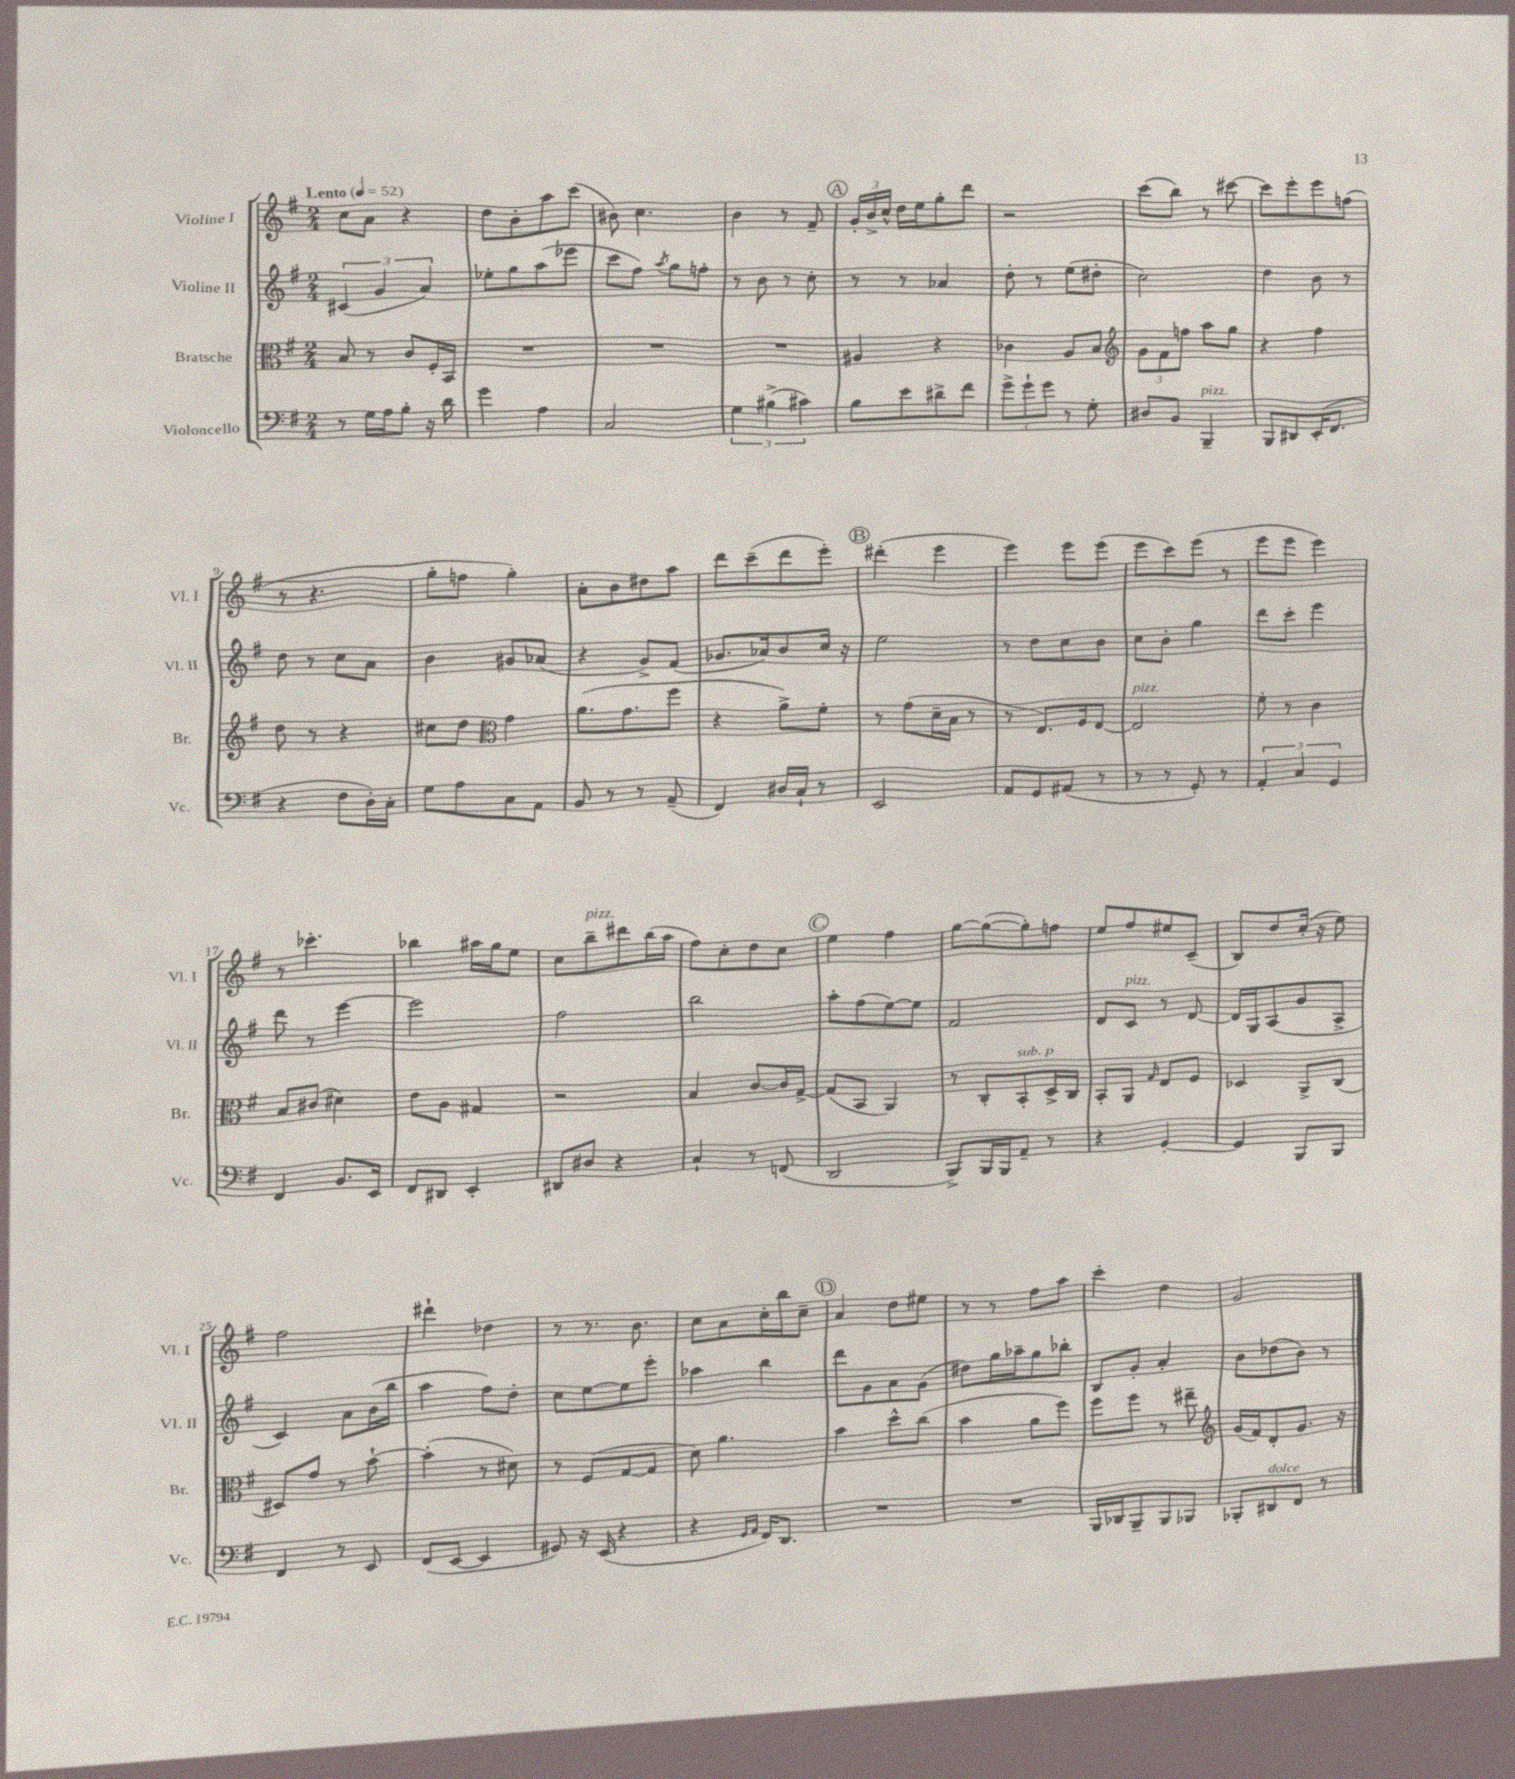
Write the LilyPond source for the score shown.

<<
\new StaffGroup <<
\new Staff = "s0" \with { instrumentName = "Violine I" shortInstrumentName = "Vl. I" } {
    \clef treble \key g \major \numericTimeSignature \time 2/4 \tempo "Lento" 4 = 52
    \autoBeamOff c''8[ a'8] r4 |
    d''8[ b'8-. a''8 c'''8]( |
    bis'8) c''4. |
    b'4 r8 fis'8-- |
    \mark \markup { \circle "A" } \tuplet 3/2 { g'16[-. b'16-> c''16]-^ } d''16[ e''16 g''8-. d'''8] |
    r2 |
    c'''8[( b''8]) r8 cis'''8~ |
    cis'''8[ e'''8-. e'''8 f''8]( |
    r8 r4. |
    g''8[-. f''8] g''4-.) |
    a'8[-. b'8 dis''8 a''8] |
    d'''8[ c'''8--( d'''8 e'''8]-.) |
    \mark \markup { \circle "B" } dis'''4-.( e'''4 |
    e'''4) e'''8[ e'''8]( |
    e'''8[ c'''8) e'''8]( r8 |
    e'''8[ e'''8] e'''4) |
    r8 ces'''4.-. |
    bes''4 ais''16[ g''16 e''8] |
    c''8[ b''8--^\markup { \italic "pizz." } dis'''8 b''16( a''16] |
    fis''8[) c''8-. d''8 c''8] |
    \mark \markup { \circle "C" } e''4 fis''4 |
    g''8[~ g''8~( g''8-.) f''8] |
    e''8[ fis''8 eis''8 c'8]--( |
    b8[) d''8 c''16]-.( r16 e''8) |
    fis''2 |
    dis'''4-! des''4 |
    r8 r8. b'8. |
    c''8[ a'8 c''16-. b''16 c''8]-- |
    \mark \markup { \circle "D" } a'4 d''8[ eis''8] |
    r8 r8 fis''8[ a''8] |
    c'''4-. d''4 |
    g'2 \bar "|." |
}
\new Staff = "s1" \with { instrumentName = "Violine II" shortInstrumentName = "Vl. II" } {
    \clef treble \key g \major \numericTimeSignature \time 2/4
    \autoBeamOff \tuplet 3/2 { cis'4( g'4 a'4) } |
    ees''8[-. g''8 a''8( ees'''8] |
    c'''8[ fis''8]) \acciaccatura { a''8 } g''8[ f''8]-. |
    r8 b'8 r8 c''8-. |
    \mark \markup { \circle "A" } r8 r8 aes'4 |
    d''8-. r8 e''8[( dis''8]-. |
    c''2) |
    d''4 b'8 r8 |
    d''8 r8 c''8[ a'8] |
    b'4 gis'8[ aes'8]( |
    r4 g'8[->) fis'8]( |
    ges'8.[ aes'16) b'8 c''16] r16 |
    \mark \markup { \circle "B" } e''2 |
    r8 d''8[ c''8 b'8] |
    c''8[ b'8]-. g''4 |
    d'''8[ c'''8]-. e'''4 |
    d'''8 r8 e'''4~ |
    e'''2 |
    fis''2 |
    b''2 |
    \mark \markup { \circle "C" } a''8[-. fis''8( e''8~) e''8] |
    fis'2 |
    d'8[ c'8]^\markup { \italic "pizz." } r8 d'8~ |
    d'16[ g16 a8( g'8 a8]-> |
    c'4) a'8[ b'16( b''16] |
    a''4 fis''8[) d''8]-. |
    c''8[ e''8~ e''8 e'''8]-. |
    aes''4 b''4 |
    \mark \markup { \circle "D" } d'''8[ g'8 a'8 g'8]( |
    dis''8[) g''16 aes''16-- g''8 bes''8]-. |
    b8[ g'8]-. a'4-. |
    b'8[ des''8( b'8]) r8 \bar "|." |
}
\new Staff = "s2" \with { instrumentName = "Bratsche" shortInstrumentName = "Br." } {
    \clef alto \key g \major \numericTimeSignature \time 2/4
    \autoBeamOff b8 r8 c'8[ fis16-. b,16] |
    R2 |
    R2 |
    R2 |
    \mark \markup { \circle "A" } ais4 r4 |
    ces'4 a8[ b8] |
    \clef treble \tuplet 3/2 { g'8[ fis'8 f''8] } a''8[ g''8] |
    r4 fis''4 |
    d''8 r8 r4 |
    cis''8[ d''8] \clef alto g'4 |
    a'8.[( g'8. fis''8] |
    r4 a'8[->) fis'8]-. |
    \mark \markup { \circle "B" } r8 g'8[( d'16-- b16] r8 |
    r8 e8.[) fis16 e8]~ |
    e2^\markup { \italic "pizz." } |
    fis'8-. r8 c'4 |
    b8[ cis'8]( dis'4) |
    e'8[ a8] gis4 |
    r2 |
    b4 c'8[~ c'16 g16]~-> |
    \mark \markup { \circle "C" } g8[( b,8] a,4) |
    r8 c8[-. b,8-.^\markup { \italic "sub. p" } d16-> c16] |
    b,8[-. a,8] \grace { g16 } e8[ fis8] |
    des4 a,8[-> c8]( |
    dis8[) g'8] r8 b'8~-! |
    b'4-.( r8 dis'8) |
    r8 fis8[( g8~ g8] |
    d'8) a'4. |
    \mark \markup { \circle "D" } b'4 d''8[-^ c''8]( |
    b'4 a'8[ fis''8]) |
    fis''8[ fis''8] r8 eis''8-- |
    \clef treble g'16[( fis'16) d'8-. g'8.] r16 \bar "|." |
}
\new Staff = "s3" \with { instrumentName = "Violoncello" shortInstrumentName = "Vc." } {
    \clef bass \key g \major \numericTimeSignature \time 2/4
    \autoBeamOff r8 g16[ a16 b8]-. r16 d'16 |
    g'4 a4 |
    c2 |
    \tuplet 3/2 { g4 bis4->( cis'4) } |
    \mark \markup { \circle "A" } b8[ e'8 dis'8-> fis'8] |
    \tuplet 3/2 { g'8[-> g'8-! g'8] } r8 g8-. |
    dis8[ b,8] b,,4--^\markup { \italic "pizz." } |
    b,,8[ dis,8 e,16-.( fis,8.] |
    r4 fis8[ d16-.) c16]-. |
    g8[ a8 c8 a,8] |
    b,8 r8 r8 a,8--( |
    fis,4) dis16[ c16]-! r8 |
    \mark \markup { \circle "B" } e,2 |
    a,8[ g,8 ais,8]( r8 |
    r8 r8 g,8-.) r8 |
    \tuplet 3/2 { a,4-. c4 g,4 } |
    fis,4 b,8.[ e,16] |
    fis,8[ dis,8] e,4-. |
    dis,8[ dis8] r4 |
    c4-! r8 f,8( |
    \mark \markup { \circle "C" } d,2 |
    b,,8[->) b,,16 b,,16 a,8]-- r8 |
    r4 g,4~-. |
    g,4 b,,8[ b,,8] |
    fis,4 r8 e,8 |
    fis,8[( e,8]~ e,4 |
    gis,8) r16 e,16( r4 |
    r4 \grace { g,16[ a,16] } fis,16[) d,8.] |
    \mark \markup { \circle "D" } R2 |
    R2 |
    b,,16[ des,16 b,,8-- b,,8 bes,,8] |
    bes,,8[-. dis,8^\markup { \italic "dolce" } fis,8] r8 \bar "|." |
}
>>
>>
